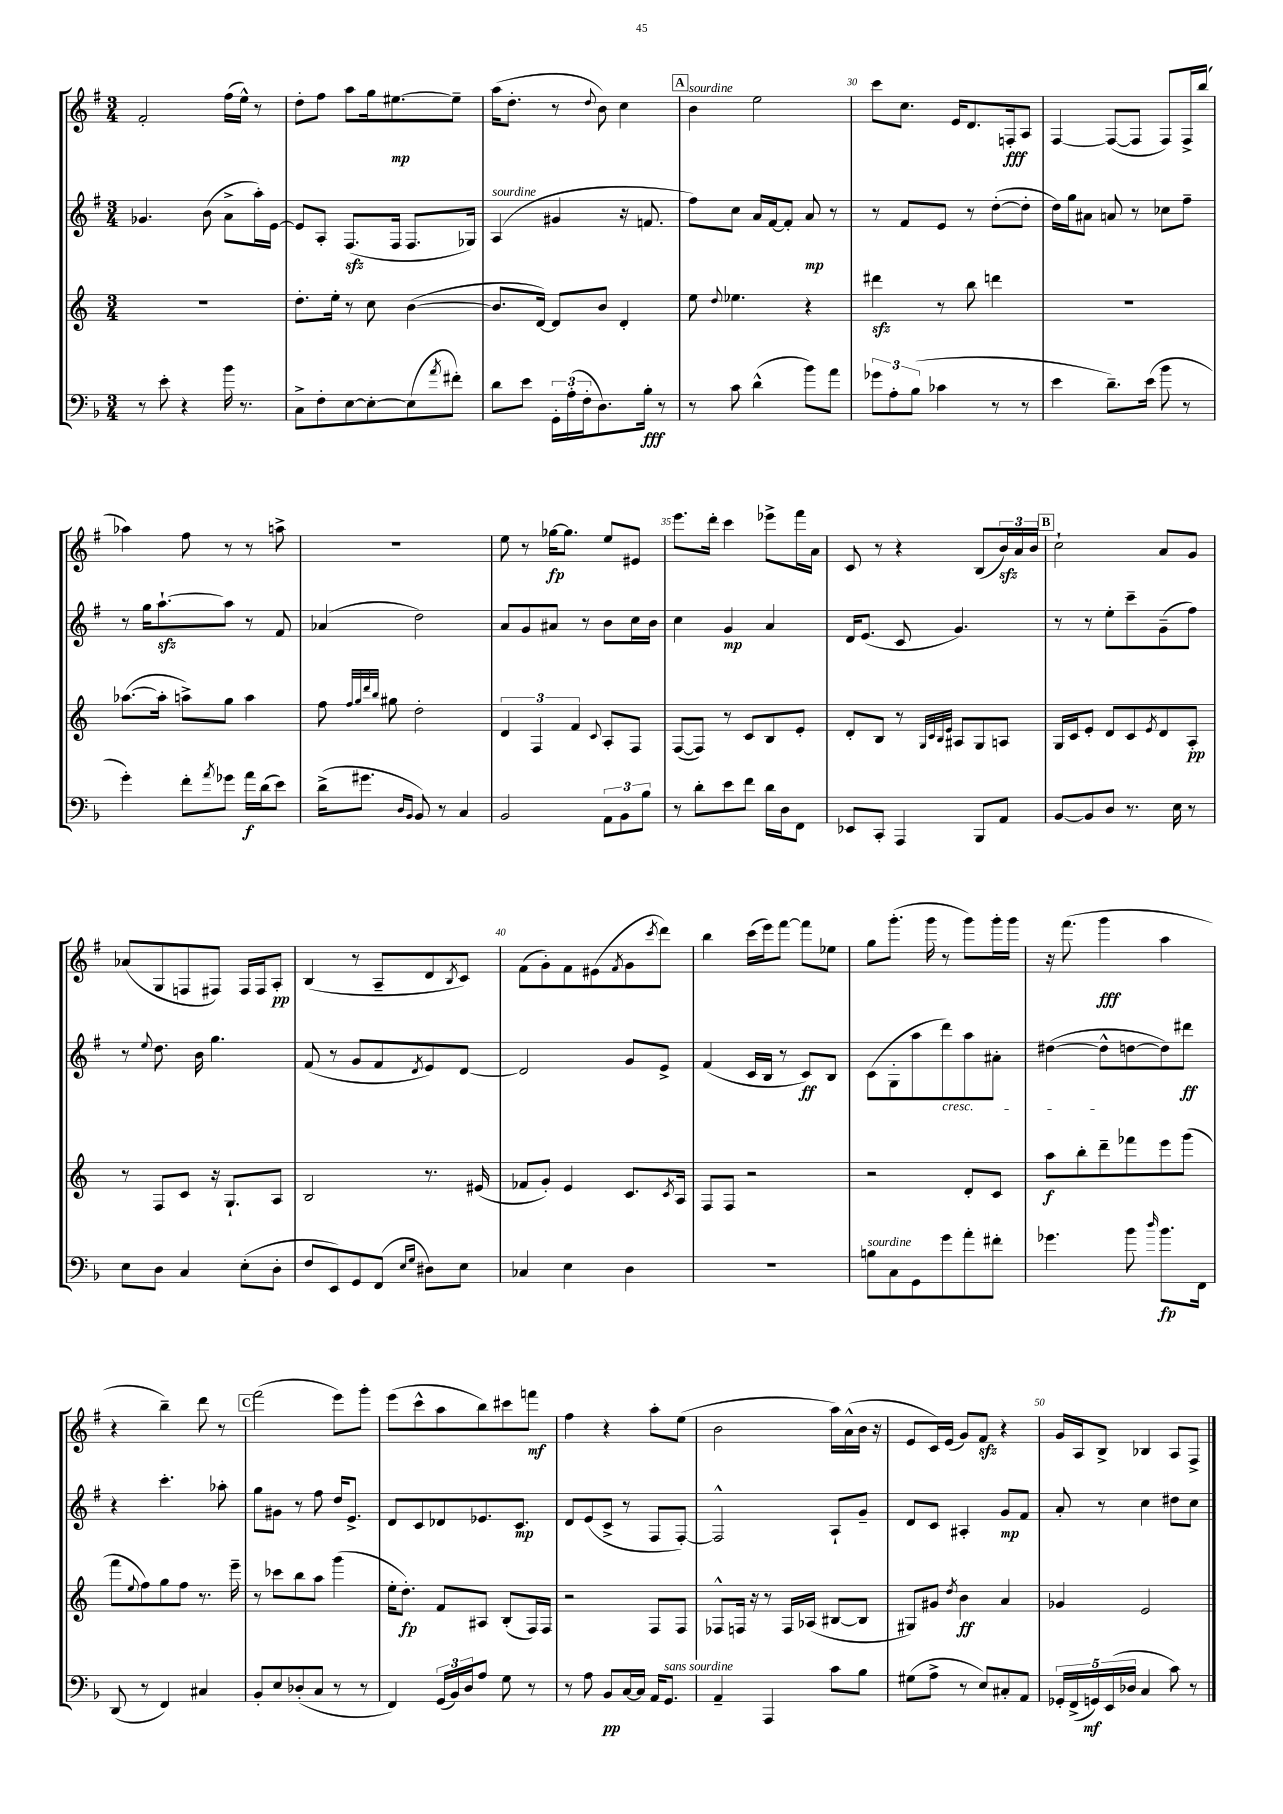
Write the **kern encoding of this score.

**kern	**dynam	**kern	**dynam	**kern	**dynam	**kern	**dynam
*part4	*part4	*part3	*part3	*part2	*part2	*part1	*part1
*staff4	*staff4	*staff3	*staff3	*staff2	*staff2	*staff1	*staff1
*clefF4	*	*clefG2	*	*clefG2	*	*clefG2	*
*k[b-]	*	*k[]	*	*k[f#]	*	*k[f#]	*
*M3/4	*	*M3/4	*	*M3/4	*	*M3/4	*
=26	=26	=26	=26	=26	=26	=26	=26
8r	.	2.r	.	4.g-X/	.	2f#'/	.
8e'\	.	.	.	.	.	.	.
4r	.	.	.	.	.	.	.
.	.	.	.	(8b\	.	.	.
16b-\	.	.	.	8a^\L	.	(16ff#\LL	.
8.r	.	.	.	.	.	16ee^^\JJ)	.
.	.	.	.	16aa'\L)	.	8r	.
.	.	.	.	[16e\JJ	.	.	.
=27	=27	=27	=27	=27	=27	=27	=27
8C^\L	.	8.dd'\L	.	8e/L]	.	8dd'\L	.
8F'\	.	.	.	8A'/J	.	8ff#\J	.
.	.	16ee'\Jk	.	.	.	.	.
[8E\	.	8r	.	(8.F#zz/L	.	8aa\L	.
8E'\_	.	8cc\	.	.	.	16gg\k	.
.	.	.	.	16F#/Jk	.	[8.ee#X\	mp
(8E\]	.	([4b\	.	8.F#/L	.	.	.
8qa/	.	.	.	.	.	.	.
8f#X'\J)	.	.	.	.	.	8ee#~\J]	.
.	.	.	.	16G-X/Jk)	.	.	.
=28	=28	=28	=28	=28	=28	=28	=28
!	!	!	!	!LO:TX:a:i:t=sourdine	!	!	!
8d\L	.	8.b/L]	.	(4A/	.	(16aa\KL	.
.	.	.	.	.	.	8.dd'\J	.
8e\J	.	.	.	.	.	.	.
.	.	[16d/Jk)	.	.	.	.	.
24GG'\LL	.	8d/L]	.	4g#X/	.	8r	.
(24A'\	.	.	.	.	.	.	.
24F'\J	.	.	.	.	.	.	.
.	.	.	.	.	.	8qqdd/	.
8.D\)	.	8b/J	.	.	.	8b\)	.
.	.	4d'/	.	16r	.	4cc\	.
16B-'\Jk	fff	.	.	8.fn/	.	.	.
8r	.	.	.	.	.	.	.
!!LO:REH:place=s1:t=A
=29	=29	=29	=29	=29	=29	=29	=29
!	!	!	!	!	!	!LO:TX:a:i:t=sourdine	!
8r	.	8ee\	.	8ff#\L)	.	4b\	.
.	.	8qqdd/	.	.	.	.	.
8c\	.	4.ee-X\	.	8cc\J	.	.	.
(4d^^\	.	.	.	16a/LL	.	2ee\	.
.	.	.	.	[16f#/J	.	.	.
.	.	.	.	8f#'/J]	.	.	.
8b-\L)	.	4r	.	8a/	mp	.	.
8a\J	.	.	.	8r	.	.	.
=30	=30	=30	=30	=30	=30	=30	=30
12g-X\L	.	4ddd#Xzz\	.	8r	.	8ccc\L	.
12A'\	.	.	.	.	.	.	.
.	.	.	.	8f#/L	.	8.cc\J	.
(12B-\J	.	.	.	.	.	.	.
4c-X\	.	8r	.	8e/J	.	.	.
.	.	.	.	.	.	16e/KL	.
.	.	8bb\	.	8r	.	8.d/	.
8r	.	4dddn\	.	([8dd'\L	.	.	.
.	.	.	.	.	.	16Fn'/k	fff
8r	.	.	.	8dd'\J]	.	8A/J	.
=31	=31	=31	=31	=31	=31	=31	=31
4e\	.	2.r	.	16dd\LL)	.	[4F#/	.
.	.	.	.	16gg\J	.	.	.
.	.	.	.	8a#X\J	.	.	.
8.d~\L)	.	.	.	8an/	.	(8F#/L_	.
.	.	.	.	8r	.	8F#/J]	.
(16e\Jk	.	.	.	.	.	.	.
8b-\	.	.	.	8cc-X\L	.	8F#/L)	.
8r	.	.	.	8ff#~\J	.	16F#^/L	.
.	.	.	.	.	.	(16bb/JJ	.
!!LO:LB:g=z
=32	=32	=32	=32	=32	=32	=32	=32
4g'\)	.	([8.aa-X\L	.	8r	.	4aa-X\)	.
.	.	.	.	16gg\KL	.	.	.
.	.	16aa-'\Jk]	.	[8.aazz`\	.	.	.
8f'\L	.	8aan^\L)	.	.	.	8ff#\	.
8qa/	.	.	.	.	.	.	.
8g-X\J	.	8gg\J	.	8aa\J]	.	8r	.
16a\LL	f	4aa\	.	8r	.	8r	.
(16d\J	.	.	.	.	.	.	.
8e\J)	.	.	.	8f#/	.	8aan^\	.
=33	=33	=33	=33	=33	=33	=33	=33
(16d^\KL	.	8ff\	.	(4a-X/	.	2.r	.
8.g#X\J	.	.	.	.	.	.	.
.	.	32qqff/LLL	.	.	.	.	.
.	.	32qqgg/	.	.	.	.	.
.	.	32qqddd/	.	.	.	.	.
.	.	32qqbb/JJJ	.	.	.	.	.
.	.	8gg#X\	.	.	.	.	.
16qqD/LL	.	.	.	.	.	.	.
16qqBB-/JJ	.	.	.	.	.	.	.
8BB-/)	.	2dd'\	.	2dd\)	.	.	.
8r	.	.	.	.	.	.	.
4C/	.	.	.	.	.	.	.
=34	=34	=34	=34	=34	=34	=34	=34
2BB-/	.	6d/	.	8a/L	.	8ee\	.
.	.	.	.	8g/	.	8r	.
.	.	6F/	.	.	.	.	.
.	.	.	.	8a#X/J	.	[16gg-X\KL	fp
.	.	.	.	.	.	8.gg-\J]	.
.	.	6f/	.	.	.	.	.
.	.	.	.	8r	.	.	.
.	.	8qqc/	.	.	.	.	.
12AA\L	.	8A'/L	.	8b\L	.	8ee/L	.
12BB-\	.	.	.	.	.	.	.
.	.	8F/J	.	16cc\L	.	8e#X/J	.
12B-\J	.	.	.	.	.	.	.
.	.	.	.	16b\JJ	.	.	.
=35	=35	=35	=35	=35	=35	=35	=35
8r	.	([8F/L	.	4cc\	.	8.eee\L	.
8d'\L	.	8F/J])	.	.	.	.	.
.	.	.	.	.	.	16ddd'\Jk	.
8e\	.	8r	.	4g/	mp	4ccc\	.
8f\J	.	8c/L	.	.	.	.	.
16d\LL	.	8B/	.	4a/	.	8eee-X^\L	.
16D\J	.	.	.	.	.	.	.
8FF\J	.	8e'/J	.	.	.	16fff#\L	.
.	.	.	.	.	.	16a\JJ	.
=36	=36	=36	=36	=36	=36	=36	=36
8EE-X/L	.	8d'/L	.	16d/KL	.	8c/	.
.	.	.	.	(8.e/J	.	.	.
8CC'/J	.	8B/J	.	.	.	8r	.
4AAA/	.	8r	.	8c/	.	4r	.
.	.	32qqG/LLL	.	.	.	.	.
.	.	32qqc/	.	.	.	.	.
.	.	32qqB/	.	.	.	.	.
.	.	32qqe/JJJ	.	.	.	.	.
.	.	8A#X/L	.	4.g/)	.	.	.
8BBB-/L	.	8G/	.	.	.	(8B/L	.
8AA/J	.	8An/J	.	.	.	24bzz/L)	.
.	.	.	.	.	.	24a/	.
.	.	.	.	.	.	24b/JJ	.
!!LO:REH:place=s1:t=B
=37	=37	=37	=37	=37	=37	=37	=37
[8BB-/L	.	16G/LL	.	8r	.	2cc`\	.
.	.	16c/J	.	.	.	.	.
8BB-/]	.	8e'/J	.	8r	.	.	.
8D/J	.	8d/L	.	8ee'\L	.	.	.
8.r	.	8c/	.	8ccc~\	.	.	.
.	.	8qe/	.	.	.	.	.
.	.	8d/	.	(8g~\	.	8a/L	.
16E\	.	.	.	.	.	.	.
8r	.	8A'/J	pp	8ff#\J)	.	8g/J	.
!!LO:LB:g=z
=38	=38	=38	=38	=38	=38	=38	=38
8E\L	.	8r	.	8r	.	(8a-X/L	.
.	.	.	.	8qqee/	.	.	.
8D\J	.	8F/L	.	8.dd\	.	8G/	.
4C/	.	8c/J	.	.	.	8Fn/	.
.	.	.	.	16b\	.	.	.
.	.	16r	.	4.gg\	.	8F#X/J)	.
.	.	8.G`/L	.	.	.	.	.
(8E'\L	.	.	.	.	.	16F#/LL	.
.	.	.	.	.	.	16F#/J	.
8D'\J	.	8A/J	.	.	.	8A'/J	pp
=39	=39	=39	=39	=39	=39	=39	=39
8F/L	.	2B/	.	(8f#/	.	(4B/	.
8EE/)	.	.	.	8r	.	.	.
8GG/	.	.	.	8g/L	.	8r	.
(8FF/J	.	.	.	8f#/	.	8A~/L	.
16qqE/LL	.	.	.	.	.	.	.
16qqG/JJ	.	.	.	8qd/	.	.	.
8D#X\L)	.	8.r	.	8e/)	.	8d/	.
.	.	.	.	.	.	8qB/	.
8E\J	.	.	.	[8d/J	.	8c/J)	.
.	.	(16e#X/	.	.	.	.	.
=40	=40	=40	=40	=40	=40	=40	=40
4C-X/	.	8f-X/L	.	2d/]	.	(8f#\L	.
.	.	8g'/J)	.	.	.	8g'\)	.
4E\	.	4e/	.	.	.	8f#\	.
.	.	.	.	.	.	(8e#X\	.
.	.	.	.	.	.	8qf#/	.
4D\	.	8.c/L	.	8g/L	.	8g\	.
.	.	.	.	.	.	8qccc/	.
.	.	.	.	8e^/J	.	8ddd\J)	.
.	.	8qc/	.	.	.	.	.
.	.	16A/Jk	.	.	.	.	.
=41	=41	=41	=41	=41	=41	=41	=41
2.r	.	8F/L	.	(4f#/	.	4bb\	.
.	.	8F/J	.	.	.	.	.
.	.	2r	.	16c/LL	.	(16ccc\LL	.
.	.	.	.	16B/JJ	.	16eee\J)	.
.	.	.	.	8r	.	[8fff#\J	.
.	.	.	.	8c/L)	ff	8fff#\L]	.
.	.	.	.	8B/J	.	8ee-X\J	.
=42	=42	=42	=42	=42	=42	=42	=42
!LO:TX:a:i:t=sourdine	!	!	!	!	!	!	!
8Bn\L	.	2r	.	(8c\L	.	8gg\L	.
8C\	.	.	.	8G'\	.	(8.ggg'\J	.
8GG\	.	.	.	8aa\	.	.	.
.	.	.	.	.	.	16ggg\	.
!	!	!	!	!LO:TX:b:i:t=cresc.	!	!	!
8g\	.	.	.	8ddd\)	.	8r	.
8a'\	.	8d'/L	.	8aa\	.	8ggg\L)	.
8f#X'\J	.	8c/J	.	8a#X'\J	.	16ggg'\L	.
.	.	.	.	.	.	16ggg\JJ	.
=43	=43	=43	=43	=43	=43	=43	=43
4.g-X\	.	8aa\L	f	([4dd#X\	.	16r	.
.	.	.	.	.	.	(8.fff#\	.
.	.	8bb'\	.	.	.	.	.
.	.	8ddd~\	.	8dd#^^\L]	.	4ggg\	fff
8b-\	.	8fff-X\	.	[8ddn\	.	.	.
16qqdd/	.	.	.	.	.	.	.
8.b-\L	fp	8eee\	.	8dd\])	.	4aa\	.
.	.	(8ggg\J	.	8ddd#X\J	ff	.	.
16FF\Jk	.	.	.	.	.	.	.
!!LO:LB:g=z
=44	=44	=44	=44	=44	=44	=44	=44
(8DD/	.	8fff\L	.	4r	.	4r	.
.	.	8qqee/	.	.	.	.	.
8r	.	8ff\)	.	.	.	.	.
4FF/)	.	8gg\	.	4.ccc'\	.	4bb~\)	.
.	.	8ff\J	.	.	.	.	.
4C#X/	.	8.r	.	.	.	8ddd\	.
.	.	.	.	8aa-X'\	.	8r	.
.	.	16eee~\	.	.	.	.	.
!!LO:REH:place=s1:t=C
=45	=45	=45	=45	=45	=45	=45	=45
8BB-'/L	.	8r	.	8gg\L	.	(2fff#\	.
8E/	.	8ccc-X\L	.	8g#X\J	.	.	.
(8D-X'/	.	8bb\	.	8r	.	.	.
8C/J	.	8aa\J	.	8ff#\	.	.	.
8r	.	(4ggg\	.	16dd/KL	.	8eee\L)	.
.	.	.	.	8.e^/J	.	.	.
8r	.	.	.	.	.	8ggg'\J	.
=46	=46	=46	=46	=46	=46	=46	=46
4FF/)	.	16ee'\KL	.	8d/L	.	(8eee\L	.
.	.	8.dd'\J)	fp	.	.	.	.
.	.	.	.	8c/	.	8ccc^^\	.
(24GG/LL	.	8f/L	.	8d-X/	.	8aa\	.
24BB-/)	.	.	.	.	.	.	.
24D/J	.	.	.	.	.	.	.
8A/J	.	8A#X/J	.	8.e-X/	.	8bb\)	.
8G\	.	(8B'/L	.	.	.	8ccc#X\	.
.	.	.	.	8.c/J	mp	.	.
8r	.	16F/L)	.	.	.	8fffn\J	mf
.	.	16F/JJ	.	.	.	.	.
=47	=47	=47	=47	=47	=47	=47	=47
8r	.	2r	.	8d/L	.	4ff#\	.
8A\	.	.	.	(8e/	.	.	.
8BB-/L	pp	.	.	8c^/J	.	4r	.
[16C/L	.	.	.	8r	.	.	.
16C/JJ]	.	.	.	.	.	.	.
16AA/KL	.	8F/L	.	8F#/L	.	8aa'\L	.
!LO:TX:a:i:t=sans sourdine	!	!	!	!	!	!	!
8.GG/J	.	.	.	.	.	.	.
.	.	8F/J	.	[8F#'/J)	.	(8ee\J	.
=48	=48	=48	=48	=48	=48	=48	=48
4AA~/	.	8F-X^^/L	.	2F#^^/]	.	2b\	.
.	.	16Fn/Jk	.	.	.	.	.
.	.	16r	.	.	.	.	.
4AAA/	.	8r	.	.	.	.	.
.	.	16F/LL	.	.	.	.	.
.	.	(16A-X/JJ	.	.	.	.	.
8c\L	.	[8B#X/L	.	8A`/L	.	16aa\LL)	.
.	.	.	.	.	.	(16a^^\	.
8B-\J	.	8B#/J]	.	8g~/J	.	16b\JJ	.
.	.	.	.	.	.	16r	.
=49	=49	=49	=49	=49	=49	=49	=49
(8G#X\L	.	8G#X/L)	.	8d/L	.	8e/L	.
8A^\J	.	8g#X/J	.	8c/J	.	16c/L)	.
.	.	.	.	.	.	(16e/JJ	.
.	.	8qdd/	.	.	.	.	.
8r	.	4b\	ff	4A#X'/	.	8g/L)	.
8E/L)	.	.	.	.	.	8f#zz/J	.
8C#X'/	.	4a/	.	8g/L	mp	4r	.
8AA/J	.	.	.	8f#/J	.	.	.
=50	=50	=50	=50	=50	=50	=50	=50
20GG-X'/LL	.	4g-X/	.	8a'/	.	16g/LL	.
(20FF^/	.	.	.	.	.	.	.
.	.	.	.	.	.	16A/J	.
20GGn/)	mf	.	.	.	.	.	.
.	.	.	.	8r	.	8B^/J	.
(20EE/	.	.	.	.	.	.	.
20D-X/JJ	.	.	.	.	.	.	.
4C/	.	2e/	.	4cc\	.	4B-X/	.
8c\)	.	.	.	8dd#X\L	.	8A/L	.
8r	.	.	.	8cc\J	.	8F#^/J	.
==	==	==	==	==	==	==	==
*-	*-	*-	*-	*-	*-	*-	*-
